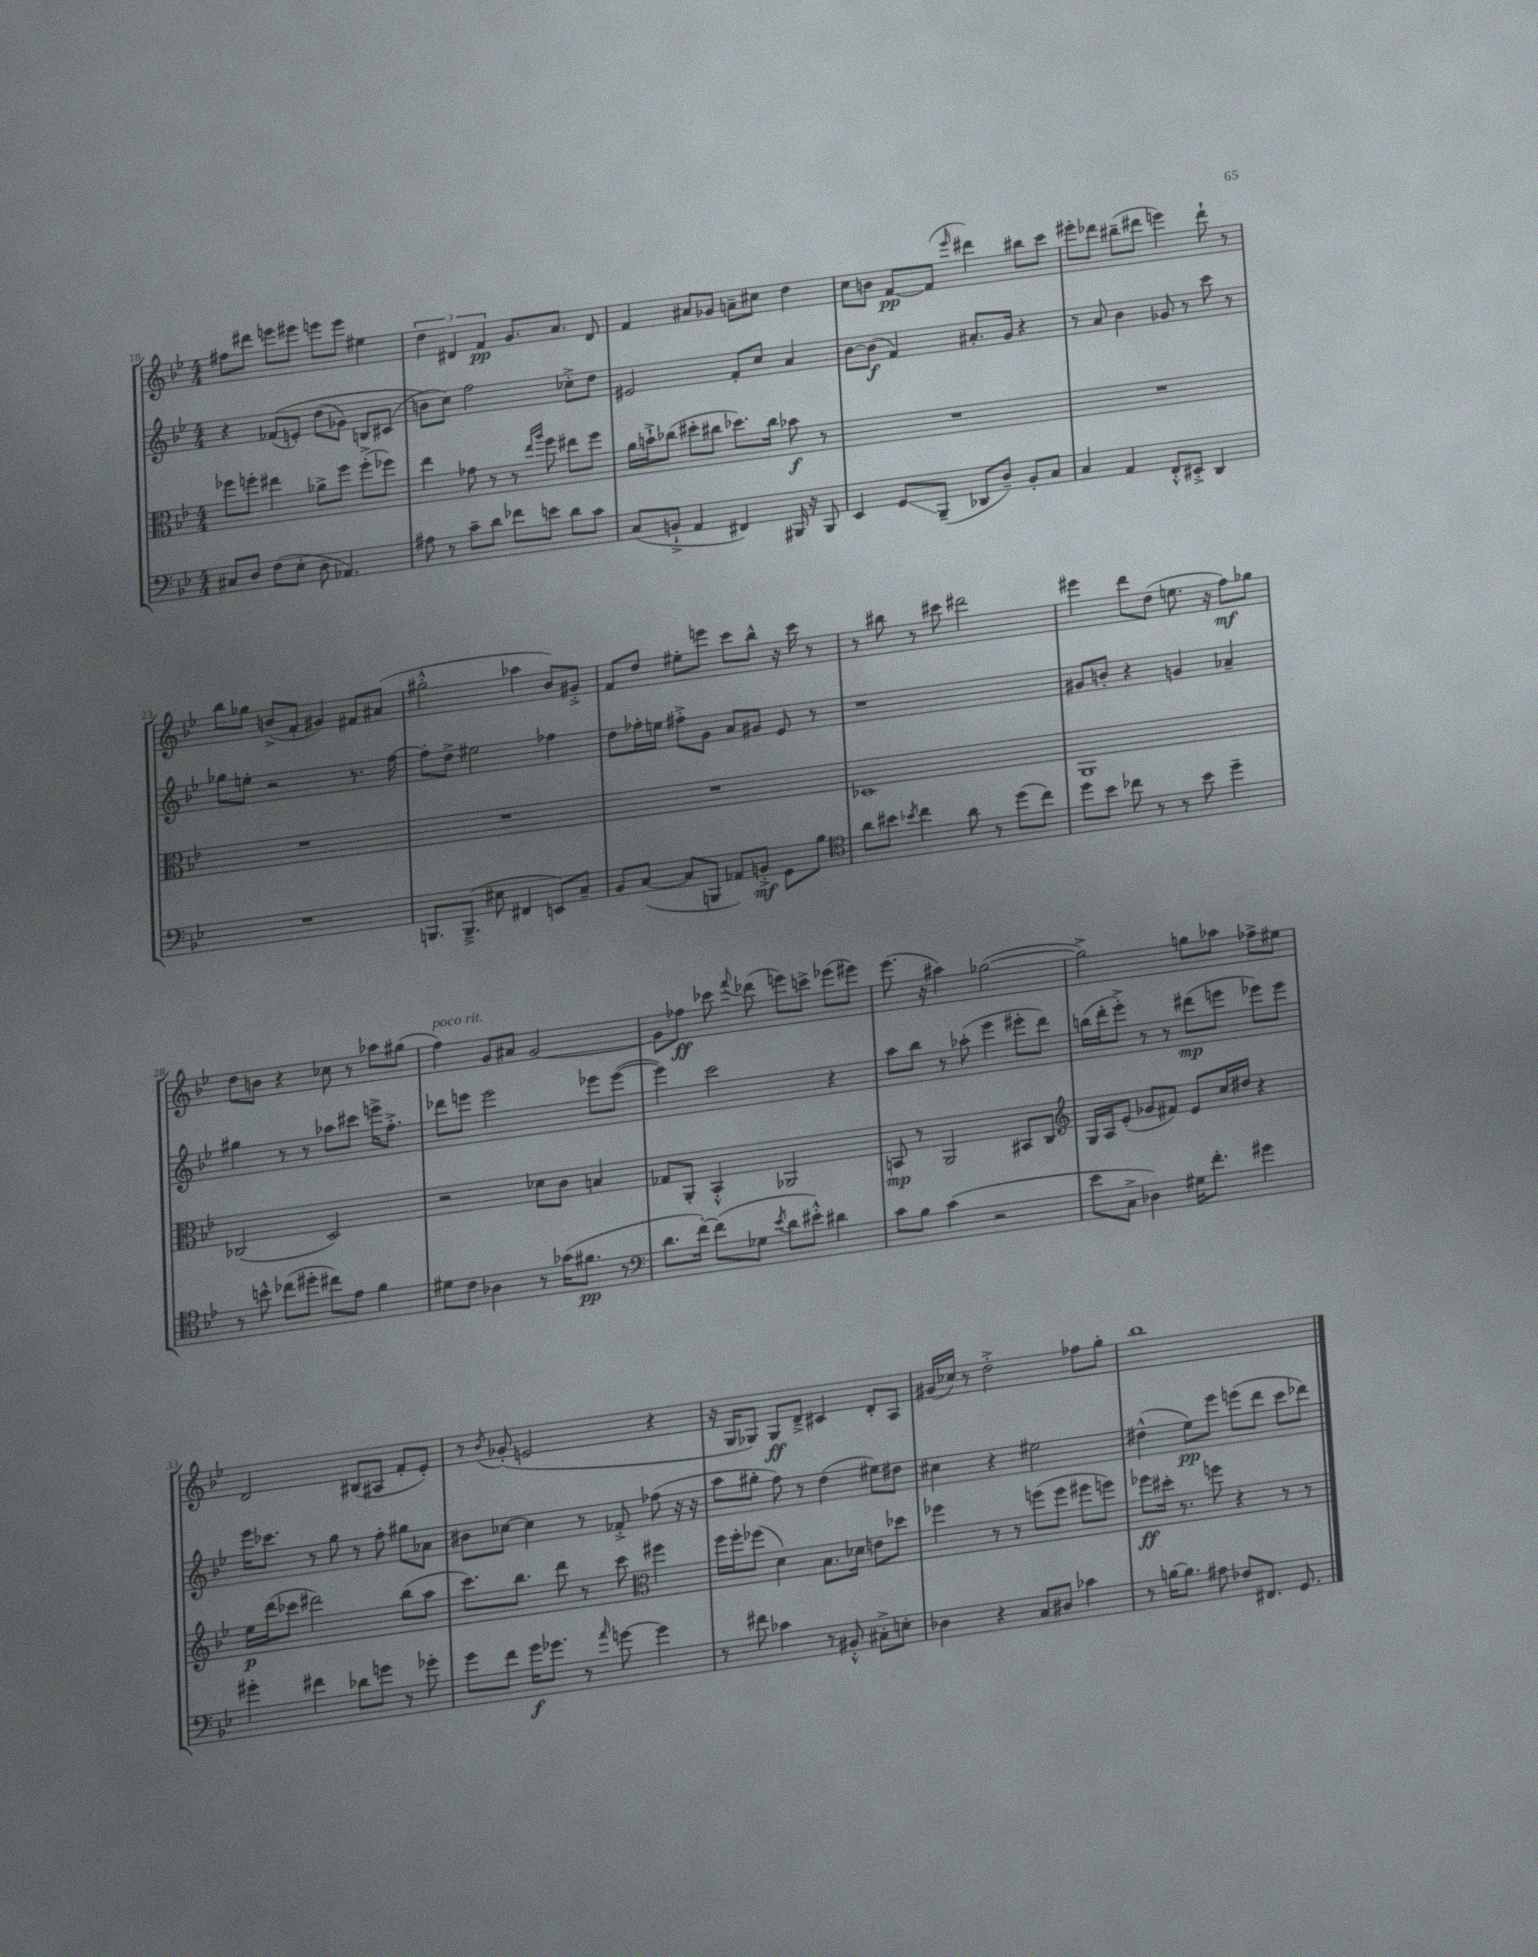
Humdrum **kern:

**kern	**kern	**kern	**kern
*staff4	*staff3	*staff2	*staff1
*clefF4	*clefC3	*clefG2	*clefG2
*k[b-e-]	*k[b-e-]	*k[b-e-]	*k[b-e-]
*M4/4	*M4/4	*M4/4	*M4/4
8C#	8ff-	4r	8ff#
8D	8ff'	.	8ddd#
(8F	4ee#	&((8f-	8eee
8E-'	.	8e')	8eee#
8D	8a-^	(8dd	8eee
4.AA-)	8ff	8g-)	8eee
.	(8ff'^	8B	4ee#
.	8ff-)	(8c#	.
=	=	=	=
8A#	4ee-	8b&)	6dd
8r	.	8cc)	.
.	.	.	6d#
8c~	8g-	2ff	.
.	.	.	6f
8d	8r	.	.
8f-	8r	.	8.g
.	16qqee-	.	.
.	16qqaa	.	.
8e	8ff	.	.
.	.	.	8.a
8d	8ee#	8cc-'^	.
8c	8ff	8dd	8d#
=	=	=	=
(8C	16a	2e#	4f
.	16b`^	.	.
8BB`^	(8cc-	.	.
4AA	8dd#'	.	8a#
.	8cc#	.	8g-
4FF#)	8.dd-)	8f'	8a~
.	.	8cc	8cc#
.	16cc#	.	.
16BBB#	8b-	4a	4dd
16r	.	.	.
8BBB#	8r	.	.
=	=	=	=
4EE-	1r	[8b-	8cc
.	.	(8b-]	8b
8GG	.	4f)	[8f
(8BBB-~	.	.	(8f]
.	.	.	16qqeee-
8DD-	.	8.a#'	4ddd#)
8D~)	.	.	.
.	.	16g	.
8BB-'	.	4r	8bb#
8C	.	.	8ccc
=	=	=	=
4C	1r	8r	8eee#'
.	.	8a	8ddd-
4AA	.	4b-	(8bb#~
.	.	.	8ddd#
8FF'^^	.	8g-	4eee)
8EE#'^	.	8r	.
4DD	.	8ccc	8ddd#`
.	.	8r	8r
=	=	=	=
1r	1r	8gg-	8bb-
.	.	8ee'	8gg-
.	.	2r	(8b^
.	.	.	8f'
.	.	.	4g#)
.	.	8.r	8f#
.	.	.	(8a#
.	.	[16ff	.
=	=	=	=
8.BBB	1r	8ff']	2gg#'^^
.	.	8dd^	.
(8.BBB~^	.	.	.
.	.	2ee#	.
8E#	.	.	.
4FF#	.	.	4aa-
8EE)	.	4ff-	8b-)
8C~	.	.	8g#'^
=	=	=	=
8BB-	1r	8dd	8f
([8C	.	16ff-'	8dd
.	.	16ee	.
8C]	.	8ff#'^	8ee#'
8BBB	.	8g	8eee
8AA-)	.	8a	8ccc
8BB'^	.	8g#	8bb-^^
8GG	.	8e-	16r
.	.	.	16ccc
8B-	.	8r	8r
=	=	=	=
*clefC4	*	*	*
8a	1D-	1r	8r
8b#	.	.	8bb#
8qb-	.	.	.
4cc	.	.	8r
.	.	.	8ccc#
8a	.	.	2ddd#
8r	.	.	.
(8dd	.	.	.
8cc)	.	.	.
=	=	=	=
8dd	1AA	8g#	4eee#
8b-	.	8b'	.
8cc-	.	4r	8ddd
8r	.	.	(8dd
8r	.	4g	8.ee
8b-	.	.	.
.	.	.	16r
4dd~	.	4a-~	8ff)
.	.	.	8gg-
=	=	=	=
8r	(2C-	4gg#	8dd
8b^^	.	.	8b
(8cc-	.	8r	4r
8dd#'	.	8r	.
8cc#)	2D)	8aa-	8cc-
8e-	.	8ccc#	8r
4f	.	16eee^	8aa-
.	.	8.ff'^	.
.	.	.	(8gg#
=	=	=	=
8d#	2r	8ddd-	4ff)
8c	.	8eee	.
4A-	.	2eee	8g
.	.	.	8a#
8r	8d-	.	[2g
(16g-	8c	.	.
8.f#	.	.	.
.	4B	8eee-	.
8r	.	([8eee-	.
=	=	=	=
*clefF4	*	*	*
8.d	8G-	4eee-])	8g]
.	8AA'	.	8ff-
[16f')	.	.	.
(8f]	4BB-'^^	2ccc	8ccc-
.	.	.	8qqfff
8G-	.	.	(8ddd-
8qe-	.	.	.
8d	2AA-	.	8eee)
8e#'^^)	.	.	8ccc^
4d#	.	4r	(8eee-
.	.	.	8eee#)
=	=	=	=
8c	8BB	8aa	(8.eee-
8B-	8r	8bb-	.
.	.	.	16r
(4c	2AA	8r	4aa#)
.	.	(8aa-'	.
2r	.	4eee-	([2gg-
.	8BB#	8eee#'	.
.	8C	8ddd)	.
=	=	=	=
*	*clefG2	*	*
8e-	16G	(16bb	2gg-^])
.	16A	16ddd'	.
8C^	(8e-'	8eee-'^)	.
4D-)	8g-	8r	.
.	8f#)	8r	.
16G#	8e-	(8ddd#	8gg
8.f'	.	.	.
.	16cc	8eee	8aa-
.	16dd#	.	.
4g#	4r	8eee-)	8ff-^
.	.	8eee-	8ee#
=	=	=	=
4g#'	16ee-	16eee-	2d
.	(16ddd	8.ccc-	.
.	8ccc-	.	.
4f#	2ddd#)	8r	.
.	.	8gg	.
8d-	.	8r	(8B#
8g	.	8ff'	8A#
8r	(8bb-	8gg#	8f'
8g-'	8aa	8a-	8e-')
=	=	=	=
8g	8.ccc)	8b#	8r
.	.	.	8qb-
8f	.	[8cc-	(8g-'
.	8.bb-	.	.
16g	.	4cc-]	2e
8.g-	.	.	.
.	8ddd	.	.
8r	8r	8r	.
16qqa	.	.	.
[8g	8ccc	8f-'^	.
*	*clefC3	*	*
4g]	4ff#	(8ff-	4r
.	.	16r	.
.	.	16r	.
=	=	=	=
8r	16ff	8aa	16r
.	16ff'	.	16G
8f#	(8ff-	8gg#'	8G-)
4c-	4d)	8ff)	8G-
.	.	8r	8d~^
8r	8.B-	(4dd	4c#
8BB#'^^	.	.	.
.	16d-	.	.
8C#'^	8e	8ee#)	8d'
8E'	8dd-	8dd#	8A
=	=	=	=
4D-	4ff-	4cc#	(16g#
.	.	.	16cc-)
.	.	.	8r
4r	8r	4r	2dd'^
.	8r	.	.
8C	(8ff	2ee#	.
8D#	8ff	.	.
4c-	8ff#	.	8ff-
.	8ff)	.	8gg'
=	=	=	=
8r	8ff-	(4dd#^^	1bb-
[16B	16dd#'	.	.
8.B]	8.r	.	.
.	.	8ee-)	.
8A#	8ff	8eee-	.
8F-	4r	(8eee	.
8.FF#	.	8ddd	.
.	8r	8ccc	.
8.GG	.	.	.
.	8r	8ddd-)	.
==	==	==	==
*-	*-	*-	*-
